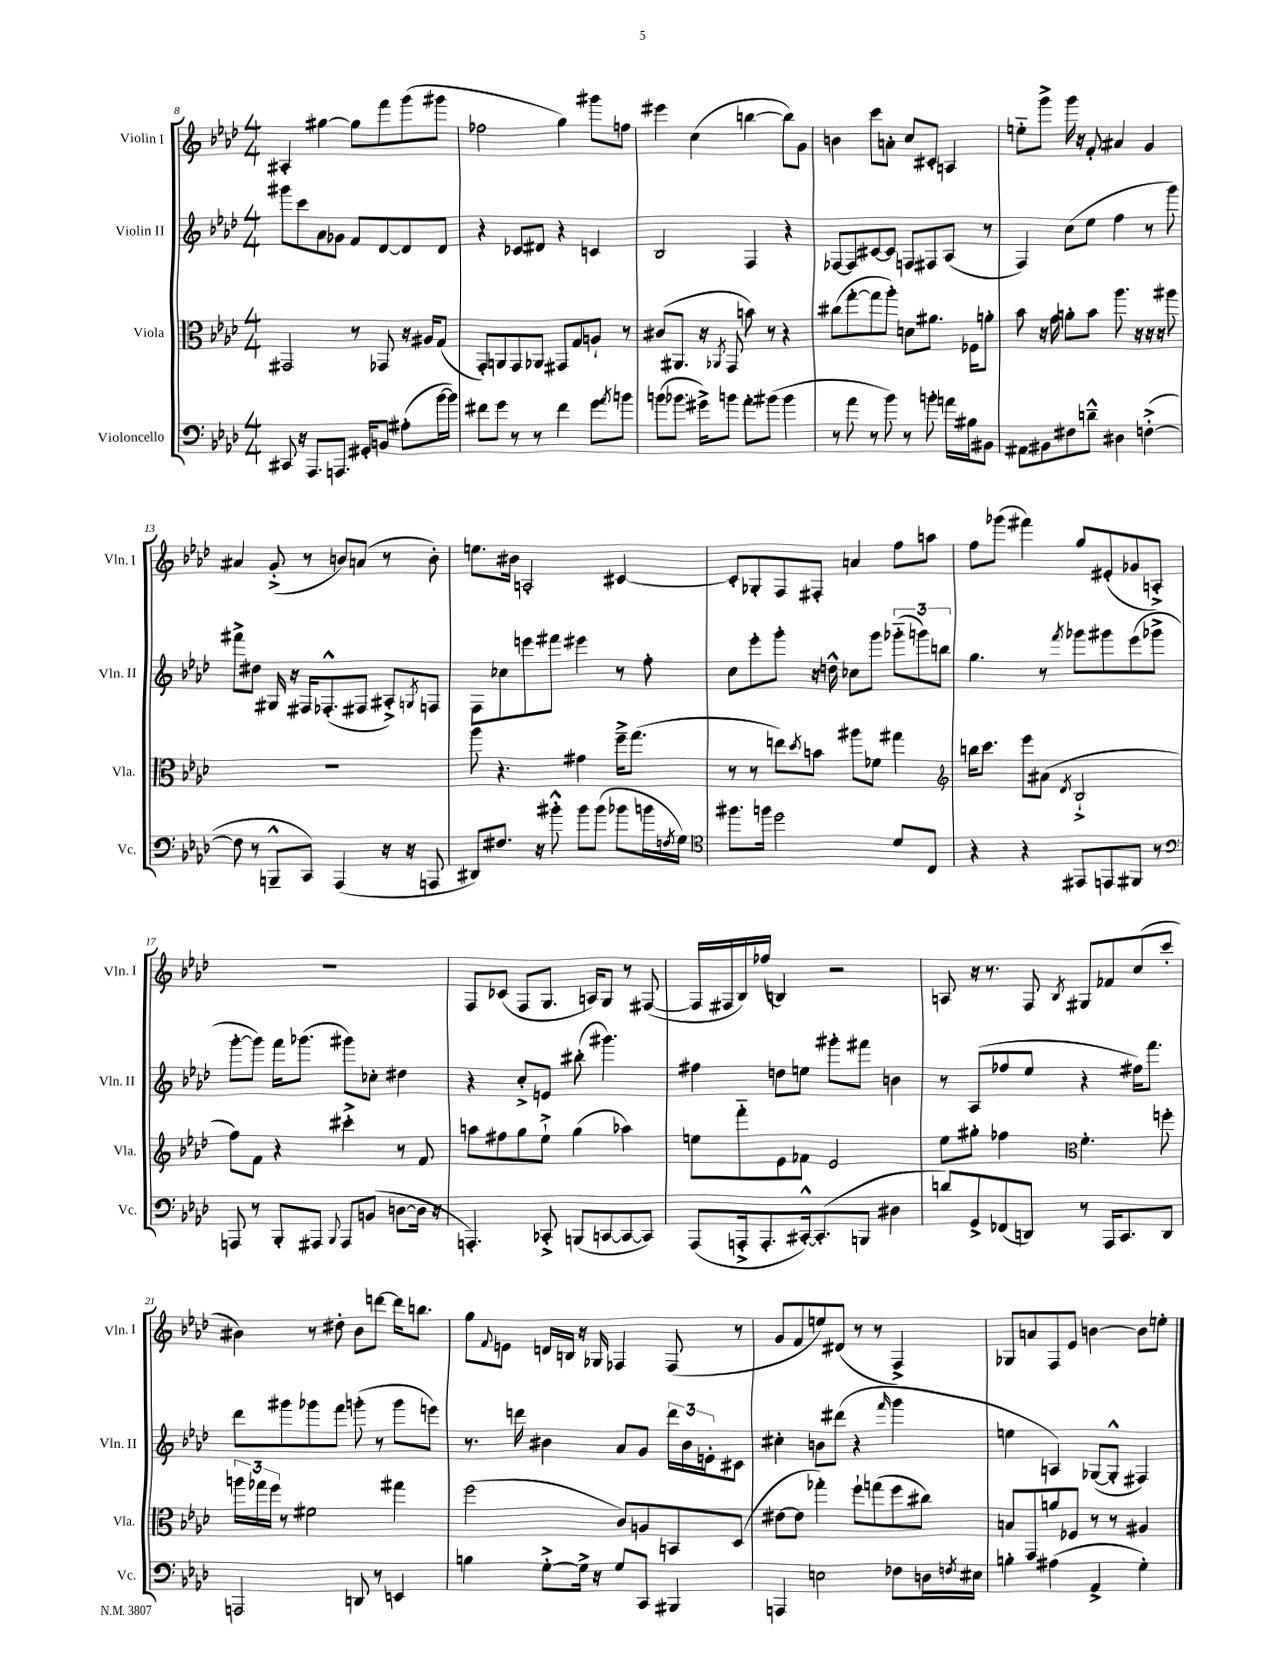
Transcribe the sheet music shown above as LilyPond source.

<<
\new StaffGroup <<
\new Staff = "s0" \with { instrumentName = "Violin I" shortInstrumentName = "Vln. I" } {
    \clef treble \key aes \major \numericTimeSignature \time 4/4
    ais4-. gis''4~ gis''8 f'''8 g'''8( gis'''8 |
    fes''2 g''4) gis'''8 f''8 |
    eis'''4 c''4( b''4~ b''8) g'8 |
    b'4 c'''8 a'8-. c''8 cis'8-. a4 |
    e''8-_ g'''8-> g'''16 r16 f'8-. ais'4 g'4 |
    ais'4 g'8-.->( r8 b'8) a'8( r8 b'8-.) |
    e''8. bis'16 a2-. cis'4~ |
    cis'8-. ges8-. f8 fis8-. a'4 f''8 a''8 |
    f''8 ges'''8( fis'''4) g''8 eis'8-.( ges'8 a8-.->) |
    R1 |
    f8 ces'8( f8 g8. a16) g8 r8 fis8~( |
    fis16 fis16 bes16) fes''16( b4) r2 |
    a8 r16 r8. f8 \acciaccatura { bes8 } gis8 fes'8 c''8( c'''8-. |
    bis'4) r8 dis''8-. bis'8 d'''8~ d'''16 b''8. |
    g''8 \appoggiatura { f'8 } e'8 d'16 b16 r16 ges16 fes4 fes8( r8 |
    g'8 f'8 e''8) dis'8( r8 r8 f4->) |
    ges8 a'8 f8 ees'8 b'4~ b'8 e''8-. \bar "|." |
}
\new Staff = "s1" \with { instrumentName = "Violin II" shortInstrumentName = "Vln. II" } {
    \clef treble \key aes \major \numericTimeSignature \time 4/4
    gis'''8 c'''8 aes'8 ges'8 f'8 des'8~ des'8 des'8 |
    r4 ces'8 dis'8 r4 c'4 |
    bes2 f4 r4 |
    fes8~ fes8 cis'8~ cis'8 f8 fis8 aes8( r8 |
    f4) c''8( ees''8 f''4 r8 g'''8) |
    fis'''8-> dis''8 gis16 r16 fis16 fes8.-.-^( fis8 ais8-.->) \acciaccatura { g8 } f8 |
    f8 ces''8 e'''8 fis'''8 eis'''4 r8 f''8-. |
    c''8 ees'''8-. g'''8-. r16 d''16-^ ces''8 g'''8 \tuplet 3/2 { ges'''8-_( g'''8) b''8 } |
    g''4. r8 \acciaccatura { f'''8 } ges'''8 gis'''8 ees'''8( ges'''8-> |
    g'''8~-. g'''8) f'''16 ges'''8.( gis'''8) ces''8-. dis''4 |
    r4 c''8-.-> e'8 bis''8-.( gis'''4.) |
    fis''4 d''8 e''8 gis'''8-. fis'''8 b'4 |
    r8 aes8( fes''8 ees''8 r4 fis''16) f'''8. |
    des'''8 gis'''8 ges'''8 f'''8 g'''8-.( r8 g'''8 e'''8) |
    r8. d'''16 bis'4 aes'8 g'8 \tuplet 3/2 { d'''16 bis'16 e'16-. } cis'8 |
    cis''4-. b'8 dis'''8( r4 \grace { f'''16 } g'''4 |
    e''4 a4) ges8~( ges8-.-^ fis4) \bar "|." |
}
\new Staff = "s2" \with { instrumentName = "Viola" shortInstrumentName = "Vla." } {
    \clef alto \key aes \major \numericTimeSignature \time 4/4
    gis,2 r8 ges,8 r16 ais16 g8( |
    g,8-.) a,8 g,8 aes,8 gis,8 g8 a8-! r8 |
    cis'8( ais,8. r16 \acciaccatura { aes,8 } g,8 b'8) r8 r4 |
    cis''8( g''8~-. g''8 aes''8-.) d'8 ais'8. fes16 a'8-. |
    bes'8 r16 g'16 a'8-. bes'8 aes''8. r16 r16 r16 ais''8 |
    R1 |
    aes''8 r4. gis'4 f''16---> g''8.( |
    r8 r8 e''8) \acciaccatura { des''8 } b'8 ais''8 fes'8 gis''4 |
    \clef treble b''16 c'''8. ees'''8 ais'8( \acciaccatura { des'8 } bes2-!-> |
    f''8) f'8 r4 cis'''4-.-> r8 f'8 |
    a''8 fis''8 g''8 ees''8-!-> g''4( aes''4) |
    e''8 f'''8-_ ees'8 fes'8 ees'2 |
    ees''8 gis''8-. fes''4 \clef alto f'4.-. f''8-. |
    \tuplet 3/2 { a''16 ges''16 f''16 } r8 fis'2 gis''4 |
    f''2( c'8) a8 b,8 des8( |
    eis'8~ eis'8 ges''4-.) f''8-! g''8( f''8 cis''8) |
    b8 g,8 a'8 fes8 r8 r8 ais4 \bar "|." |
}
\new Staff = "s3" \with { instrumentName = "Violoncello" shortInstrumentName = "Vc." } {
    \clef bass \key aes \major \numericTimeSignature \time 4/4
    cis,8 r16 aes,,8. a,,8. gis,16-. b,8 ais8-.( bes'16~ bes'16) |
    fis'8 g'8 r8 r8 fis'4 g'8 \acciaccatura { aes'8 } b'8 |
    b'8( bes'8. gis'16->) b'8 aes'8-. bis'8( bis'4 |
    r8 aes'8 r8 bes'8) r8 b'8-. a'16 bis16 bis,8 |
    ais,8 bis,8 fis8 d'8---^ dis4 f4~-.->( |
    f8 r8 b,,8---^ c,8) aes,,4( r16 r16 a,,8 |
    dis,8) fis8. r16 bis'8-.-^ bis'8 bis'8( bes'8 b'16 \acciaccatura { f8 } g16) |
    \clef tenor fis''8. f''16 des''2 des'8 c8 |
    r4 r4 eis,8 e,8 fis,8 r8 |
    \clef bass a,,8 r8 bes,,8-. ais,,8 \appoggiatura { bes,,8 } ais,,8 b,8( d8~ d16 r16 |
    a,,4.-.) ces,8-.-> b,,8( c,8~ c,8~ c,8) |
    aes,,8( a,,16-.-> a,,8.-. cis,16~-.-^) cis,8.-.( b,,8 dis4 |
    d'8) g,8-> fes,8( d,8) r8 aes,,16 c,8. d,8 |
    a,,2 d,8 r8 e,4 |
    b4 g8~-.-> g16-> r16 g8 c,8 bis,,4 |
    a,,4 e2 fes8 d16 \acciaccatura { f8 } eis16 |
    b4-. ais4( aes,4-> g4-.) \bar "|." |
}
>>
>>
\layout { \context { \Score currentBarNumber = #8 } }
